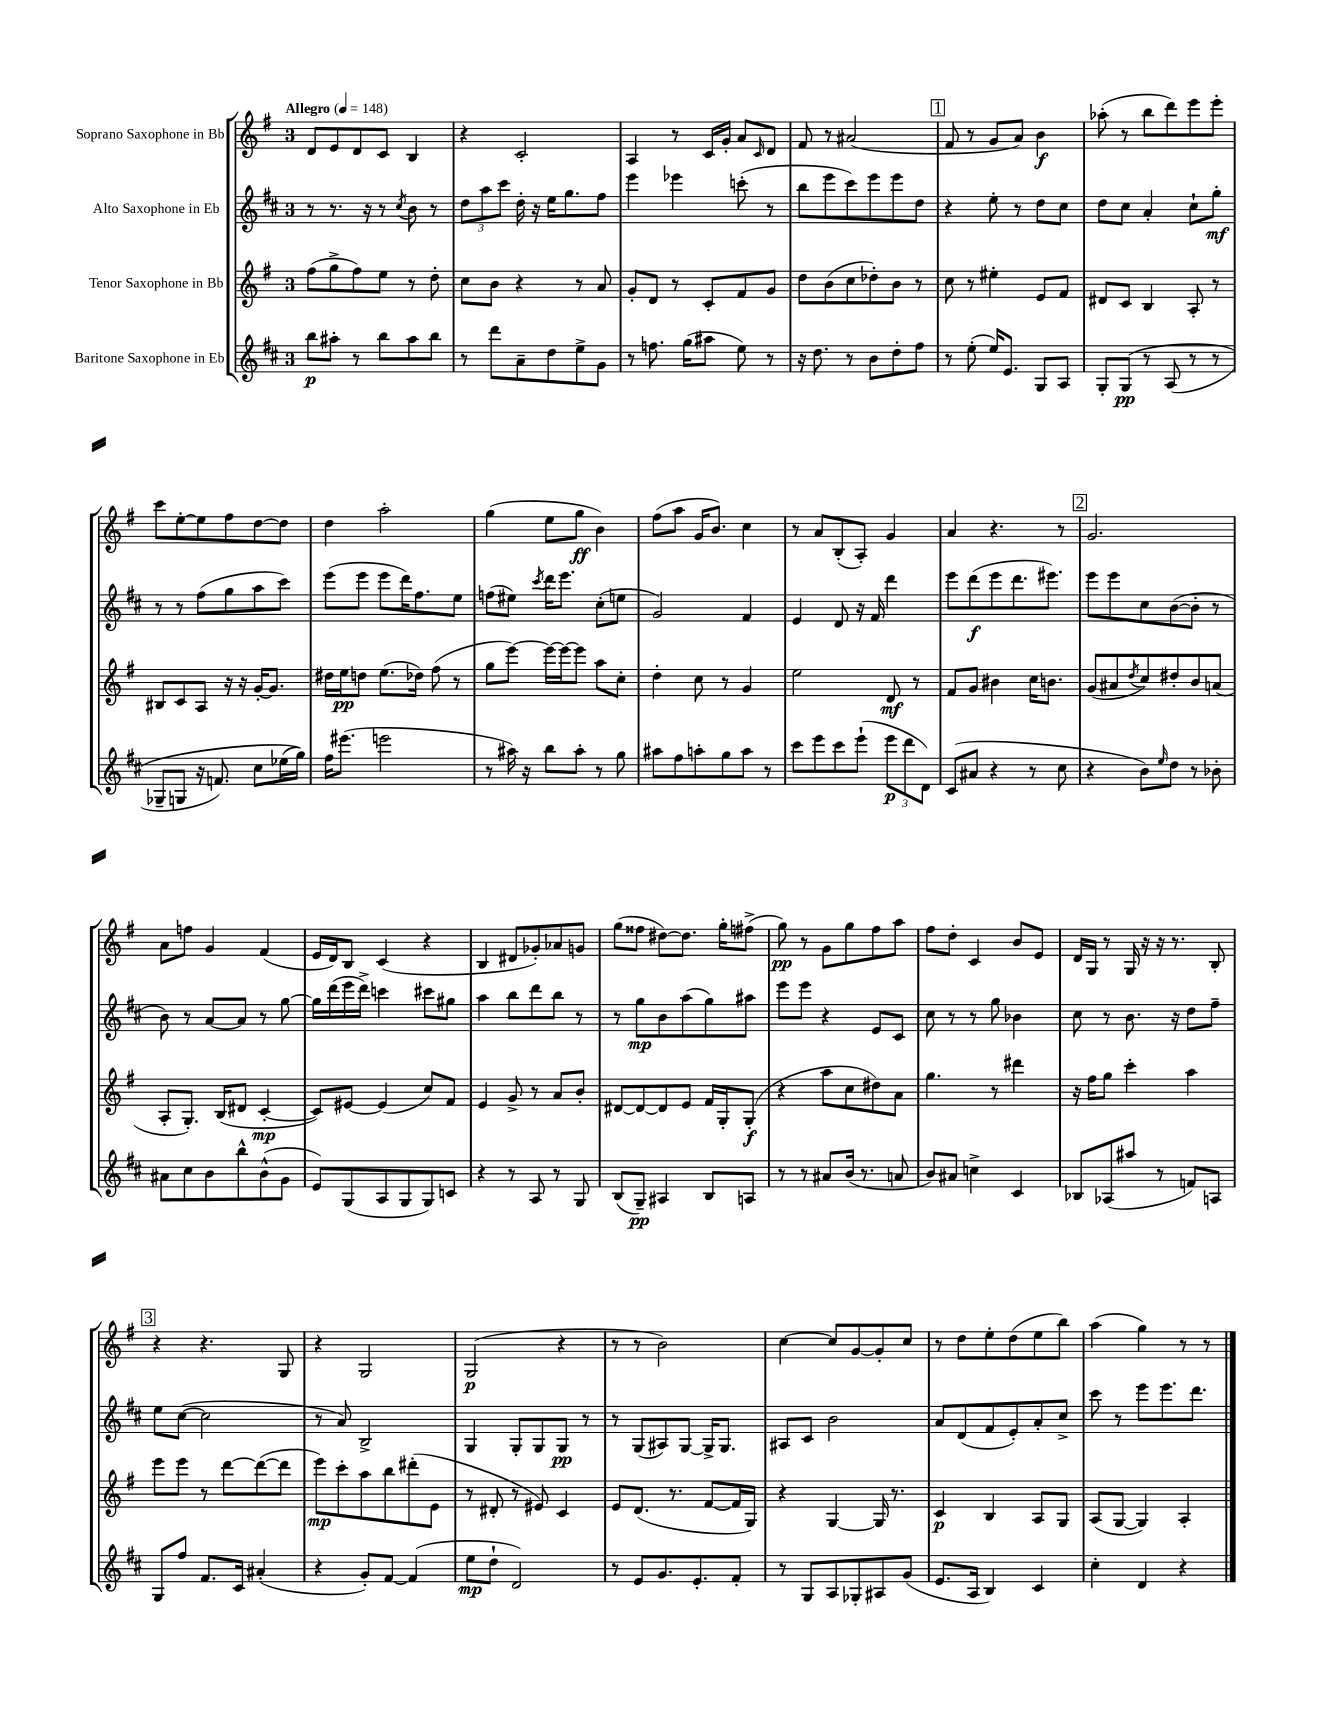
<<
\new StaffGroup <<
\new Staff = "s0" \with { instrumentName = "Soprano Saxophone in Bb" } {
    \clef treble \key g \major \once \override Staff.TimeSignature.style = #'single-digit \time 3/4 \tempo "Allegro" 4 = 148
    d'8 e'8 d'8 c'8 b4 |
    r4 c'2-. |
    a4 r8 c'16 g'16-. a'8 \grace { c'16 } d'8 |
    fis'8 r8 ais'2( |
    \mark \markup { \box "1" } fis'8 r8 g'8 a'8) b'4\f |
    aes''8-.( r8 b''8 d'''8) e'''8 e'''8-. |
    c'''8 e''8~-. e''8 fis''8 d''8~ d''8 |
    d''4 a''2-. |
    g''4( e''8 g''8\ff b'4) |
    fis''8( a''8 g'16 b'8.) c''4 |
    r8 a'8 b8-.( a8-.) g'4 |
    a'4 r4. r8 |
    \mark \markup { \box "2" } g'2. |
    a'8 f''8 g'4 fis'4( |
    e'16 d'16) b8 c'4( r4 |
    b4 dis'8 ges'8-.) aes'8 g'8 |
    g''8( fisis''8 dis''8~) dis''8. g''16-. fis''8->( |
    g''8\pp) r8 g'8 g''8 fis''8 a''8 |
    fis''8 d''8-. c'4 b'8 e'8 |
    d'16 g16 r8 g16 r16 r16 r8. b8-. |
    \mark \markup { \box "3" } r4 r4. g8 |
    r4 g2 |
    g2\p( r4 |
    r8 r8 b'2) |
    c''4~ c''8 g'8~ g'8-. c''8 |
    r8 d''8 e''8-. d''8( e''8 b''8) |
    a''4( g''4) r8 r8 \bar "|." |
}
\new Staff = "s1" \with { instrumentName = "Alto Saxophone in Eb" } {
    \clef treble \key d \major \once \override Staff.TimeSignature.style = #'single-digit \time 3/4
    r8 r8. r16 r8 \acciaccatura { cis''8 } b'8 r8 |
    \tuplet 3/2 { d''8 a''8 cis'''8 } d''16-. r16 e''16 g''8. fis''8 |
    e'''4 ees'''4 c'''8-.( r8 |
    b''8 e'''8 cis'''8) e'''8 e'''8 d''8 |
    \mark \markup { \box "1" } r4 e''8-. r8 d''8 cis''8 |
    d''8 cis''8 a'4-. cis''8-! g''8-.\mf |
    r8 r8 fis''8( g''8 a''8 cis'''8) |
    e'''8( e'''8 e'''8 d'''16) fis''8. e''8 |
    f''8( eis''8) \acciaccatura { cis'''8 } d'''16 e'''8. cis''8-.( e''8 |
    g'2) fis'4 |
    e'4 d'8 r16 fis'16 d'''4 |
    e'''8 d'''8\f( e'''8 d'''8. eis'''8.) |
    \mark \markup { \box "2" } e'''8 e'''8 cis''8 b'8~( b'8-. r8 |
    b'8) r8 a'8~ a'8 r8 g''8~ |
    g''16 d'''16( e'''16 d'''16->) c'''4 cis'''8 gis''8 |
    a''4 b''8 d'''8 b''8 r8 |
    r8 g''8\mp b'8 a''8( g''8) ais''8 |
    e'''8 e'''8 r4 e'8 cis'8 |
    cis''8 r8 r8 g''8 bes'4 |
    cis''8 r8 b'8. r16 d''8 fis''8-- |
    \mark \markup { \box "3" } e''8 cis''8~( cis''2 |
    r8 a'8) b2-> |
    g4 g8-. g8 g8\pp r8 |
    r8 g8( ais8) g8~ g16-> g8. |
    ais8 cis'8 b'2 |
    a'8 d'8( fis'8 e'8-.) a'8-. cis''8-> |
    cis'''8 r8 e'''8 e'''8. d'''8. \bar "|." |
}
\new Staff = "s2" \with { instrumentName = "Tenor Saxophone in Bb" } {
    \clef treble \key g \major \once \override Staff.TimeSignature.style = #'single-digit \time 3/4
    fis''8( g''8-> fis''8) e''8 r8 d''8-. |
    c''8 b'8 r4 r8 a'8 |
    g'8-. d'8 r8 c'8-. fis'8 g'8 |
    d''8 b'8( c''8 des''8-.) b'8 r8 |
    \mark \markup { \box "1" } c''8 r8 eis''4-. e'8 fis'8 |
    dis'8 c'8 b4 a8-. r8 |
    bis8 c'8 a8 r16 r16 g'16~-. g'8. |
    dis''16 e''16\pp d''8 e''8.( des''16) fis''8( r8 |
    g''8 e'''8~) e'''16~ e'''16~ e'''8 a''8 c''8-. |
    d''4-. c''8 r8 g'4 |
    e''2 d'8\mf r8 |
    fis'8 g'8 bis'4 c''16 b'8. |
    \mark \markup { \box "2" } g'8( ais'8 \acciaccatura { d''8 } c''8) dis''8-. b'8 a'8( |
    a8-. g8.-.) b16( dis'8 c'4~-.\mp |
    c'8) eis'8~ eis'4( c''8) fis'8 |
    e'4 g'8-> r8 a'8 b'8-. |
    dis'8~ dis'8~ dis'8 e'8 fis'16 g16-. g8-.\f( |
    r4 a''8 c''8 dis''8) a'8 |
    g''4. r8 dis'''4 |
    r16 fis''16 g''8 c'''4-. a''4 |
    \mark \markup { \box "3" } e'''8 e'''8 r8 d'''8~ d'''8~( d'''8 |
    e'''8\mp) c'''8-. a''8 b''8 dis'''8-.( e'8 |
    r8 dis'8-. r8 eis'8) c'4 |
    e'8 d'8.( r8. fis'8~ fis'16 g16) |
    r4 g4~ g16 r8. |
    c'4\p b4 a8 g8 |
    a8( g8~ g4) a4-. \bar "|." |
}
\new Staff = "s3" \with { instrumentName = "Baritone Saxophone in Eb" } {
    \clef treble \key d \major \once \override Staff.TimeSignature.style = #'single-digit \time 3/4
    b''8\p ais''8-. r8 b''8 ais''8 b''8 |
    r8 d'''8 a'8-- d''8 e''8-> g'8 |
    r8 f''8. g''16( ais''8 e''8) r8 |
    r16 d''8. r8 b'8 d''8-. fis''8 |
    \mark \markup { \box "1" } r8 e''8-.( e''16) e'8. g8 a8 |
    g8-. g8\pp\( r8 a8( r8 r8 |
    ges8-- g8 r16 f'8.) cis''8 ees''16( g''16)\) |
    fis''16 eis'''8.( e'''2 |
    r8 ais''16) r16 b''8 ais''8-. r8 g''8 |
    ais''8 fis''8 a''8-. g''8 a''8 r8 |
    cis'''8 e'''8 cis'''8 e'''8-!( \tuplet 3/2 { e'''8\p d'''8 d'8) } |
    cis'8( ais'8 r4 r8 cis''8 |
    \mark \markup { \box "2" } r4 b'8) \grace { e''16 } d''8 r8 bes'8-. |
    ais'8 cis''8 b'8 b''8-^ b'8-^( g'8 |
    e'8) g8( a8 g8 g8) c'8 |
    r4 r8 a8 r8 g8 |
    b8( g8--\pp) ais4 b8 a8 |
    r8 r8 ais'8 b'16( r8. a'8 |
    b'8) ais'8 c''4-> cis'4 |
    bes8 aes8( ais''8 r8 f'8) a8 |
    \mark \markup { \box "3" } g8 fis''8 fis'8. cis'16 ais'4-.( |
    r4 g'8-.) fis'8~ fis'4( |
    e''8\mp d''8-! d'2) |
    r8 e'8 g'8. e'8.-. fis'8-. |
    r8 g8 a8 ges8-. ais8 g'8( |
    e'8. a16 b4) cis'4 |
    cis''4-. d'4 r4 \bar "|." |
}
>>
>>
\layout { \context { \Score \remove "Bar_number_engraver" } }
